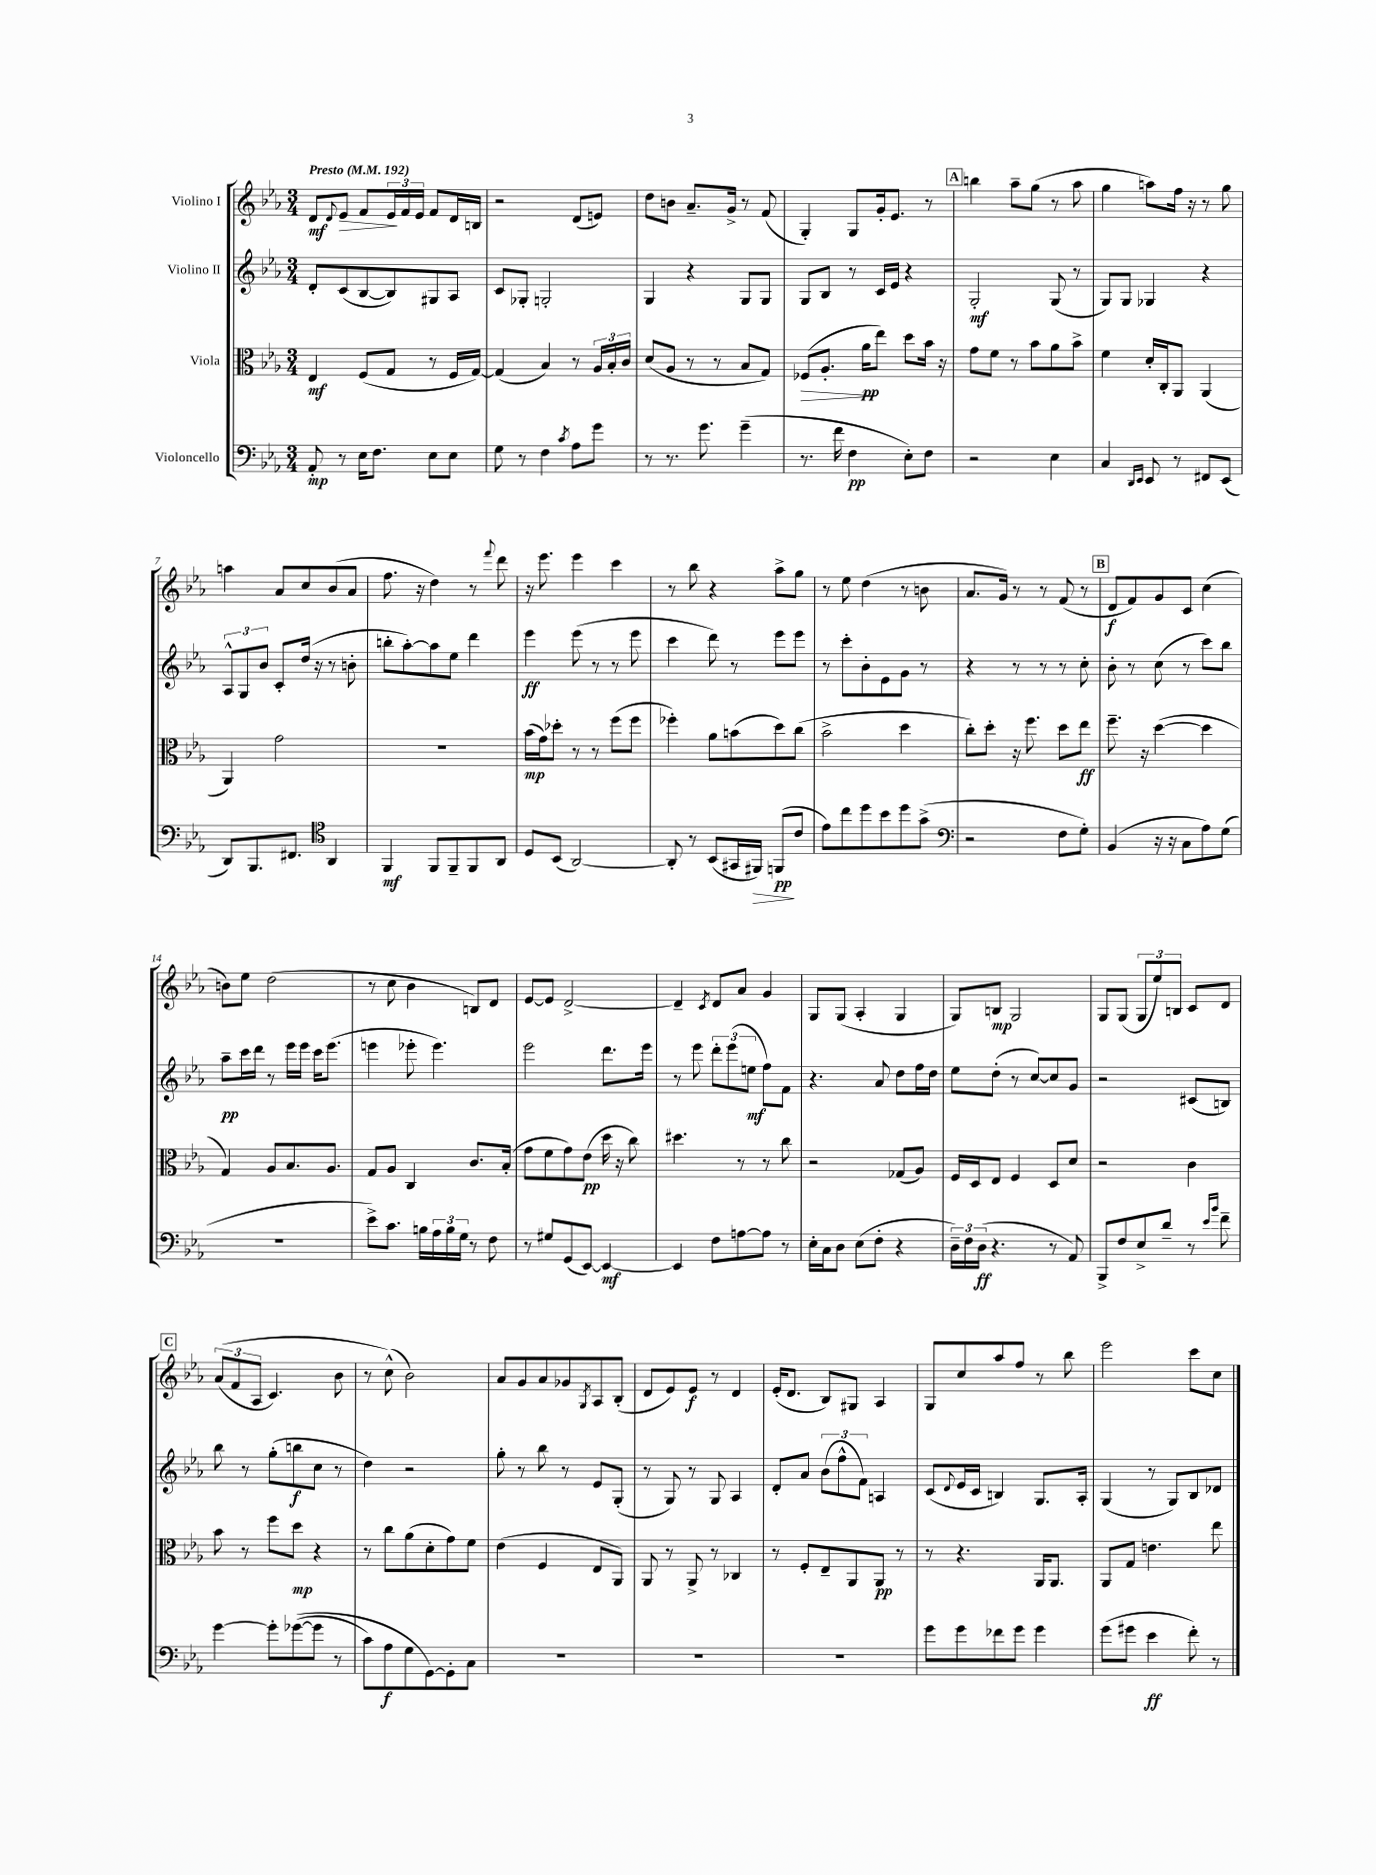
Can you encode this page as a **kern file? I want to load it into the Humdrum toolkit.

**kern	**kern	**kern	**kern
*staff4	*staff3	*staff2	*staff1
*clefF4	*clefC3	*clefG2	*clefG2
*k[b-e-a-]	*k[b-e-a-]	*k[b-e-a-]	*k[b-e-a-]
*M3/4	*M3/4	*M3/4	*M3/4
*MM192	*MM192	*MM192	*MM192
8AA-'	4E-	8d'	8d
.	.	.	8qqd
8r	.	(8c	8e-
16E-	(8F	[8B-	8f
8.F	.	.	.
.	8G	8B-])	24e-
.	.	.	24f
.	.	.	24e-
8E-	8r	8G#	8f
8E-	16F	8A-	16d
.	[16G)	.	16B
=	=	=	=
8G	(4G]	8c	2r
8r	.	8G-'	.
4F	4B-)	2G'	.
8qc	.	.	.
8A-	8r	.	(8d
8g	24A-	.	8e)
.	24B-'	.	.
.	24c	.	.
=	=	=	=
8r	(8d	4G	8dd
8.r	8A-	.	8b
.	8r	4r	8.a-~
8.g	.	.	.
.	8r	.	.
.	.	.	16g^
(4g~	8B-	8G	8r
.	8G)	8G	(8f
=	=	=	=
8.r	(8F-	8G	4G')
.	8.A-'	8B-	.
16f	.	.	.
4F	.	8r	8G
.	16a-	.	.
.	8ee-)	16c	16g'
.	.	16e-	8.e-
8E-')	8dd	4r	.
8F	16b-	.	8r
.	16r	.	.
=	=	=	=
2r	8g	2G'	4bb
.	8f	.	.
.	8r	.	8aa-~
.	8b-	.	(8gg
4E-	8a-	(8G	8r
.	8b-^	8r	8aa-
=	=	=	=
4C	4f	8G)	4gg
.	.	8G	.
16qqDD	.	.	.
16qqEE-	.	.	.
8EE-	16d'	4G-	8aa)
.	16C'	.	.
8r	8AA-	.	16ff
.	.	.	16r
8FF#	(4AA-	4r	8r
(8EE-	.	.	8gg
=	=	=	=
8DD)	4AA-)	12A-^^	4aa
.	.	12G	.
8.BBB-	.	.	.
.	.	12b-	.
.	2g	8c'	8a-
8.FF#	.	.	.
.	.	(16dd	8cc
.	.	16r	.
*clefC4	*	*	*
4AA-	.	8r	(8b-
.	.	8b'	8a-
=	=	=	=
4FF	2.r	8bb'	8.ff
.	.	[8aa-')	.
.	.	.	16r
8FF	.	8aa-]	4dd)
8FF~	.	8ee-	.
8FF	.	4ddd	8r
.	.	.	8qqfff
8AA-	.	.	8ddd
=	=	=	=
8D	(16b-	4eee-	16r
.	16g)	.	8.eee-
(8BB-	8dd-'	.	.
[2AA-)	8r	(8eee-	4eee-
.	8r	8r	.
.	(8ff	8r	4ccc
.	8ff	8eee-	.
=	=	=	=
8AA-']	4ff-')	4ccc	8r
8r	.	.	8bb-
(8BB-	8a-	8ddd)	4r
16GG#	(8b	8r	.
16FF#)	.	.	.
(8FF	8dd)	8eee-	8aa-^
8c	(8cc	8eee-	8gg
=	=	=	=
8e-)	2b-^	8r	8r
8cc	.	8ccc'	8ee-
8dd	.	8b-'	(4dd
8b-	.	8e-	.
8dd	4dd	8g	8r
(8g^	.	8r	8b
=	=	=	=
*clefF4	*	*	*
2r	8cc')	4r	8.a-
.	8dd'	.	.
.	.	.	16g)
.	16r	8r	8r
.	8.ff	.	.
.	.	8r	8r
8F	8dd	8r	(8f
8G')	8ee-	8cc'	8r
=	=	=	=
(4BB-	8.ff~	8b-'	8d
.	.	8r	8f)
.	16r	.	.
16r	([4dd	(8cc	8g
16r	.	.	.
8C	.	8r	8c
8A-)	4dd]	8ccc)	(4cc
(8G	.	8bb-	.
=	=	=	=
2.r	4G)	8aa-~	8b)
.	.	16ccc	8ee-
.	.	16ddd	.
.	8A-	8r	(2dd
.	8.B-	16eee-	.
.	.	16eee-	.
.	.	16ccc	.
.	8.A-	(8.eee-	.
=	=	=	=
8e-^)	8G	4eee	8r
8.c	8A-	.	8cc
.	4C	8eee-'	4b-
16B	.	.	.
24A-	.	4.eee-)	.
24B	.	.	.
24G	.	.	.
8r	8.c	.	8B)
8F	.	.	8d
.	(16B-'	.	.
=	=	=	=
8r	8g	2eee-	[8e-
8G#	8f	.	8e-]
(8GG	8g)	.	[2d^
[8EE-)	(8e-	.	.
4EE-_	16dd	8.ddd	.
.	16r	.	.
.	8cc)	.	.
.	.	16eee-	.
=	=	=	=
4EE-]	4.dd#	8r	4d~]
.	.	8eee-	.
.	.	.	8qc
8F	.	12ddd'	8d
.	.	(12eee-	.
[8A	8r	.	8a-
.	.	12ee	.
8A]	8r	8ff)	4g
8r	8cc	8f	.
=	=	=	=
16E-'	2r	4.r	8G
16C	.	.	.
8D	.	.	(8G
(8E-	.	.	4A-'
8F'	.	8a-	.
4r	(8G-	8dd	4G
.	8A-)	16ff	.
.	.	16dd	.
=	=	=	=
24D~)	16F	8ee-	8G)
24F	.	.	.
.	16D	.	.
(24D	.	.	.
4.r	8E-	(8dd'	8B
.	4F	8r	2G
.	.	[8cc)	.
8r	8D	8cc]	.
8AA-)	8d	8g	.
=	=	=	=
8BBB-^	2r	2r	8G
8F	.	.	(8G
8E-^	.	.	12G
.	.	.	12ee-)
8d~	.	.	.
.	.	.	12B
8r	4c	(8c#	8c
16qqe-	.	.	.
16qqb-	.	.	.
8f~	.	8B)	8d
=	=	=	=
[4g	8b-	8bb-	&((12a-
.	.	.	12f
.	8r	8r	.
.	.	.	12A-
8g']	8ff	(8gg'	4.c)
&(([8g-	8dd	8bb	.
8g-]	4r	8cc	.
8r	.	8r	8b-
=	=	=	=
8c)	8r	4dd)	8r
8A-	8cc	.	(8cc^^&)
8G	(8a-	2r	2b-)
[8GG&)	8d'	.	.
8GG']	8g)	.	.
8C	8f	.	.
=	=	=	=
2.r	(4e-	8gg'	8a-
.	.	8r	8g
.	4F	8bb-	8a-
.	.	8r	8g-
.	.	.	8qG
.	8E-	8e-	8A-
.	8AA-)	(8G'	(8B-'
=	=	=	=
2.r	8AA-	8r	8d
.	8r	8G)	8e-)
.	8AA-^	8r	8e-
.	8r	8G	8r
.	4C-	4A-	4d
=	=	=	=
2.r	8r	8d'	(16e-'
.	.	.	8.d
.	8F'	8a-	.
.	8E-~	(12b-	8B-)
.	.	12ff^^	.
.	8AA-	.	8G#
.	.	12f)	.
.	8AA-	4A	4A-
.	8r	.	.
=	=	=	=
8g	8r	(8c	8G
.	.	8qqd	.
8g	4.r	16e-	8cc
.	.	16c	.
8f-	.	4B)	8aa-
8g	.	.	8ff
4g	16AA-	8.G	8r
.	8.AA-	.	.
.	.	.	8bb-
.	.	16A-'	.
=	=	=	=
(8g	8AA-	(4G	2eee-
8g#	8G	.	.
4e-	4.e	8r	.
.	.	8G)	.
8f')	.	8B-	8ccc
8r	8ee-	8d-	8cc
==	==	==	==
*-	*-	*-	*-
